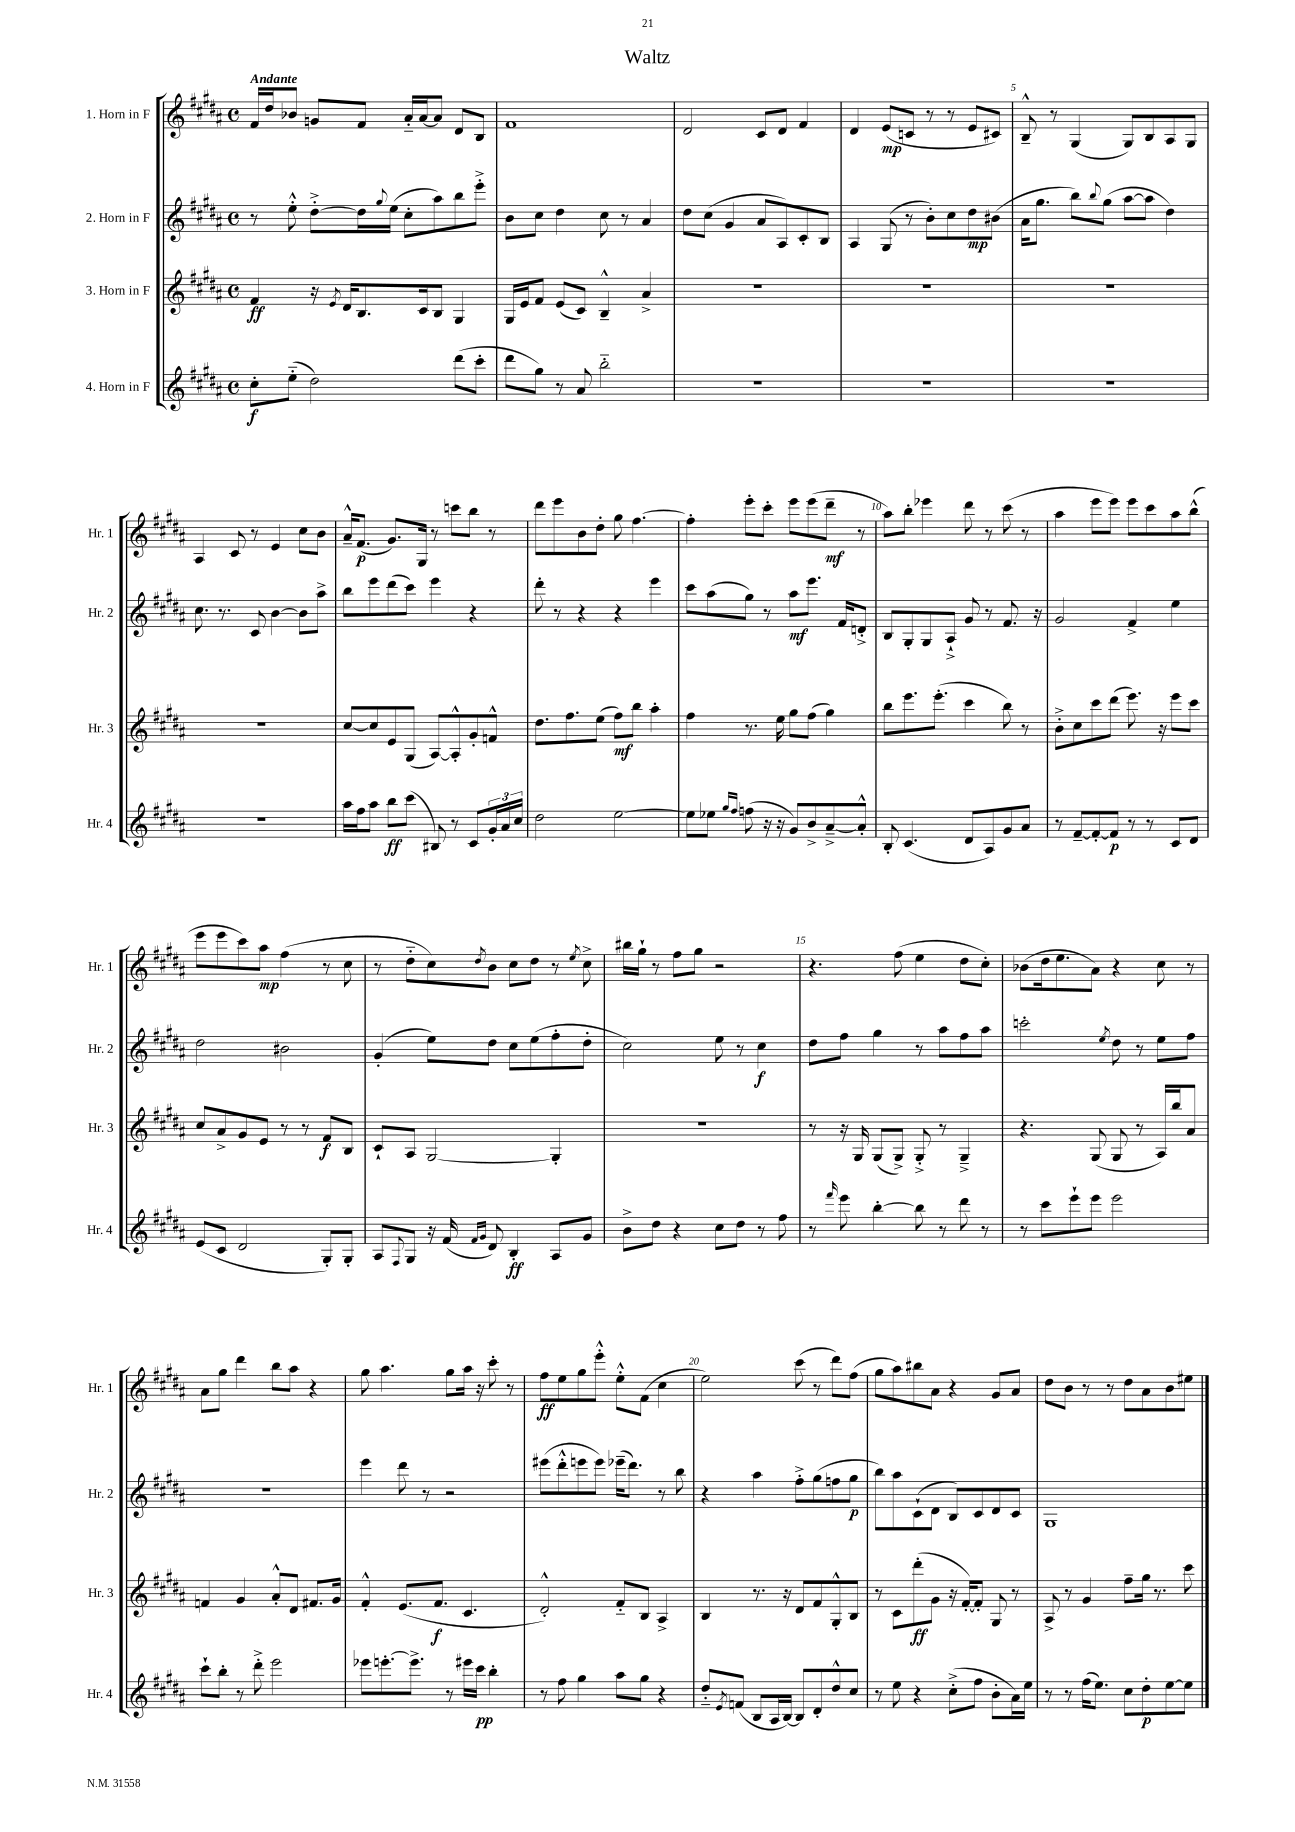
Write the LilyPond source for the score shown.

\header { title = "Waltz" }
<<
\new StaffGroup <<
\new Staff = "s0" \with { instrumentName = "1. Horn in F" shortInstrumentName = "Hr. 1" } {
    \clef treble \key b \major \defaultTimeSignature \time 4/4 \tempo "Andante"
    fis'16 dis''16 bes'8 g'8 fis'8 ais'16-_ ais'16~ ais'8 dis'8 b8 |
    fis'1 |
    dis'2 cis'8 dis'8 fis'4 |
    dis'4 e'8\mp( c'8 r8 r8 e'8 cis'8) |
    b8---^ r8 gis4( gis8) b8 ais8 gis8 |
    ais4 cis'8 r8 e'4 cis''8 b'8 |
    ais'16---^ fis'8.\p( gis'8.) gis16 r8 c'''8 b''8 r8 |
    dis'''8 e'''8 b'8 dis''8-. gis''8 fis''4.~ |
    fis''4-. e'''8-. cis'''8-. e'''8 e'''8( dis'''8--\mf r8 |
    ais''8) b''8-. ees'''4 dis'''8 r8 cis'''8( r8 |
    ais''4 e'''8 e'''8) e'''8 cis'''8 ais''8 b''8-^( |
    e'''8 e'''8 cis'''8) ais''8\mp fis''4( r8 cis''8 |
    r8 dis''8-_ cis''8) \acciaccatura { dis''8 } b'8 cis''8 dis''8 r8 \acciaccatura { e''8 } cis''8-> |
    bis''16 gis''16-! r8 fis''8 gis''8 r2 |
    r4. fis''8( e''4 dis''8 cis''8-.) |
    bes'8( dis''16 e''8. ais'8) r4 cis''8 r8 |
    ais'8 gis''8 dis'''4 b''8 ais''8 r4 |
    gis''8 ais''4. gis''8 ais''16 r16 cis'''8-. r8 |
    fis''8\ff e''8 gis''8 e'''8-.-^ e''8-.-^ fis'8( cis''4 |
    e''2) cis'''8( r8 dis'''8) fis''8( |
    gis''8 ais''8) bis''8 ais'8 r4 gis'8 ais'8 |
    dis''8 b'8 r8 r8 dis''8 ais'8 b'8 eis''8 \bar "|." |
}
\new Staff = "s1" \with { instrumentName = "2. Horn in F" shortInstrumentName = "Hr. 2" } {
    \clef treble \key b \major \defaultTimeSignature \time 4/4
    r8 e''8-.-^ dis''8~-.-> dis''16 \appoggiatura { gis''8 } e''16( cis''8-. ais''8) b''8 e'''8-.-> |
    b'8 cis''8 dis''4 cis''8 r8 ais'4 |
    dis''8 cis''8( gis'4 ais'8 ais8) cis'8-. b8 |
    ais4 gis8( r8 b'8-.) cis''8 dis''8\mp bis'8( |
    ais'16 gis''8. b''8) \appoggiatura { b''8 } gis''8( ais''8~ ais''8 dis''4) |
    cis''8. r8. cis'8 b'4~ b'8 ais''8-> |
    b''8 e'''8 dis'''8( cis'''8) e'''4 r4 |
    dis'''8-. r8 r4 r4 e'''4 |
    cis'''8 ais''8( gis''8) r8 ais''8\mf e'''8. fis'16 d'8-.-> |
    b8 gis8-. gis8 ais8-!-> gis'8 r8 fis'8. r16 |
    gis'2 fis'4-> e''4 |
    dis''2 bis'2 |
    gis'4-.( e''8) dis''8 cis''8 e''8( fis''8-. dis''8-. |
    cis''2) e''8 r8 cis''4\f |
    dis''8 fis''8 gis''4 r8 ais''8 fis''8 ais''8 |
    c'''2-. \acciaccatura { e''8 } dis''8 r8 e''8 fis''8 |
    R1 |
    e'''4 dis'''8 r8 r2 |
    eis'''8( dis'''8-.-^ e'''8 e'''8) ees'''16--( dis'''8.) r8 b''8 |
    r4 ais''4 fis''8-.-> gis''8( f''8 gis''8\p |
    b''8) ais''8 cis'8-!( dis'8 b8) cis'8 dis'8 cis'8 |
    gis1 \bar "|." |
}
\new Staff = "s2" \with { instrumentName = "3. Horn in F" shortInstrumentName = "Hr. 3" } {
    \clef treble \key b \major \defaultTimeSignature \time 4/4
    fis'4\ff r16 \acciaccatura { e'8 } dis'16 b8. cis'16 b8 gis4 |
    gis16 e'16 fis'8 e'8( cis'8) b4---^ ais'4-> |
    R1 |
    R1 |
    R1 |
    R1 |
    cis''8~ cis''8 e'8 gis8( ais8~) ais8-.-^ gis'8-. f'8-^ |
    dis''8. fis''8. e''8( fis''8\mf) b''8 ais''4-. |
    fis''4 r8. e''16 gis''8 fis''8( gis''4) |
    b''8 e'''8. e'''8.-.( cis'''4 b''8) r8 |
    b'8-.-> cis''8 cis'''8 dis'''8( e'''8.) r16 e'''8 cis'''8 |
    cis''8 ais'8-> gis'8 e'8 r8 r8 fis'8\f b8 |
    cis'8-! ais8 gis2~ gis4-. |
    R1 |
    r8 r16 gis16 gis8( gis8->) gis8-.-> r8 gis4---> |
    r4. gis8( gis8 r8 ais16) b''16 ais'8 |
    f'4 gis'4 ais'8-.-^ dis'8 fis'8. gis'16 |
    fis'4-.-^ e'8.( fis'8.\f cis'4. |
    dis'2-.-^) fis'8-_ b8 ais4-> |
    b4 r8. r16 dis'8 fis'8 gis8-.-^ b8 |
    r8 cis'8 dis'''8-.\ff( gis'8 r16 fis'16~-.) fis'8-. gis8 r8 |
    ais8-> r8 gis'4 fis''8-- gis''16 r8. cis'''8 \bar "|." |
}
\new Staff = "s3" \with { instrumentName = "4. Horn in F" shortInstrumentName = "Hr. 4" } {
    \clef treble \key b \major \defaultTimeSignature \time 4/4
    cis''8-.\f e''8-_( dis''2) dis'''8( cis'''8-. |
    dis'''8 gis''8) r8 ais'8 b''2-_ |
    R1 |
    R1 |
    R1 |
    R1 |
    ais''16 fis''16 ais''8 b''8\ff cis'''8( bis8) r8 cis'8 \tuplet 3/2 { gis'16-. ais'16 cis''16 } |
    dis''2 e''2~ |
    e''8 ees''8 \grace { gis''16 fis''16 } f''8( r16 r16 gis'8) b'8-> ais'8~---> ais'8-.-^ |
    b8-. cis'4.( dis'8 ais8) gis'8 ais'8 |
    r8 fis'8~-- fis'8~-. fis'8\p r8 r8 cis'8 dis'8 |
    e'8( cis'8 dis'2 gis8-.) gis8-. |
    ais8 \appoggiatura { fis8 } gis8 r16 fis'16( \grace { fis'16 gis'16 } dis'8) b4-.\ff ais8 gis'8 |
    b'8-> dis''8 r4 cis''8 dis''8 r8 fis''8 |
    r8 \grace { fis'''16 } e'''8 b''4~-. b''8 r8 dis'''8 r8 |
    r8 cis'''8 e'''8-! e'''8 e'''2 |
    cis'''8-! b''8-. r8 dis'''8-.-> e'''2 |
    ees'''8 e'''8.~-. e'''8.-> r8 eis'''16 cis'''16\pp b''4-. |
    r8 fis''8 gis''4 ais''8 gis''8 r4 |
    dis''8-_ \acciaccatura { e'8 } f'8( b8 ais16 b16~) b8 dis'8-. dis''8-^ cis''8 |
    r8 e''8 r4 cis''8-.->( fis''8 b'8-. ais'16) e''16 |
    r8 r8 fis''16( e''8.) cis''8 dis''8-.\p e''8~ e''8 \bar "|." |
}
>>
>>
\layout { \context { \Score \override BarNumber.break-visibility = ##(#f #t #t) barNumberVisibility = #(every-nth-bar-number-visible 5) } }
